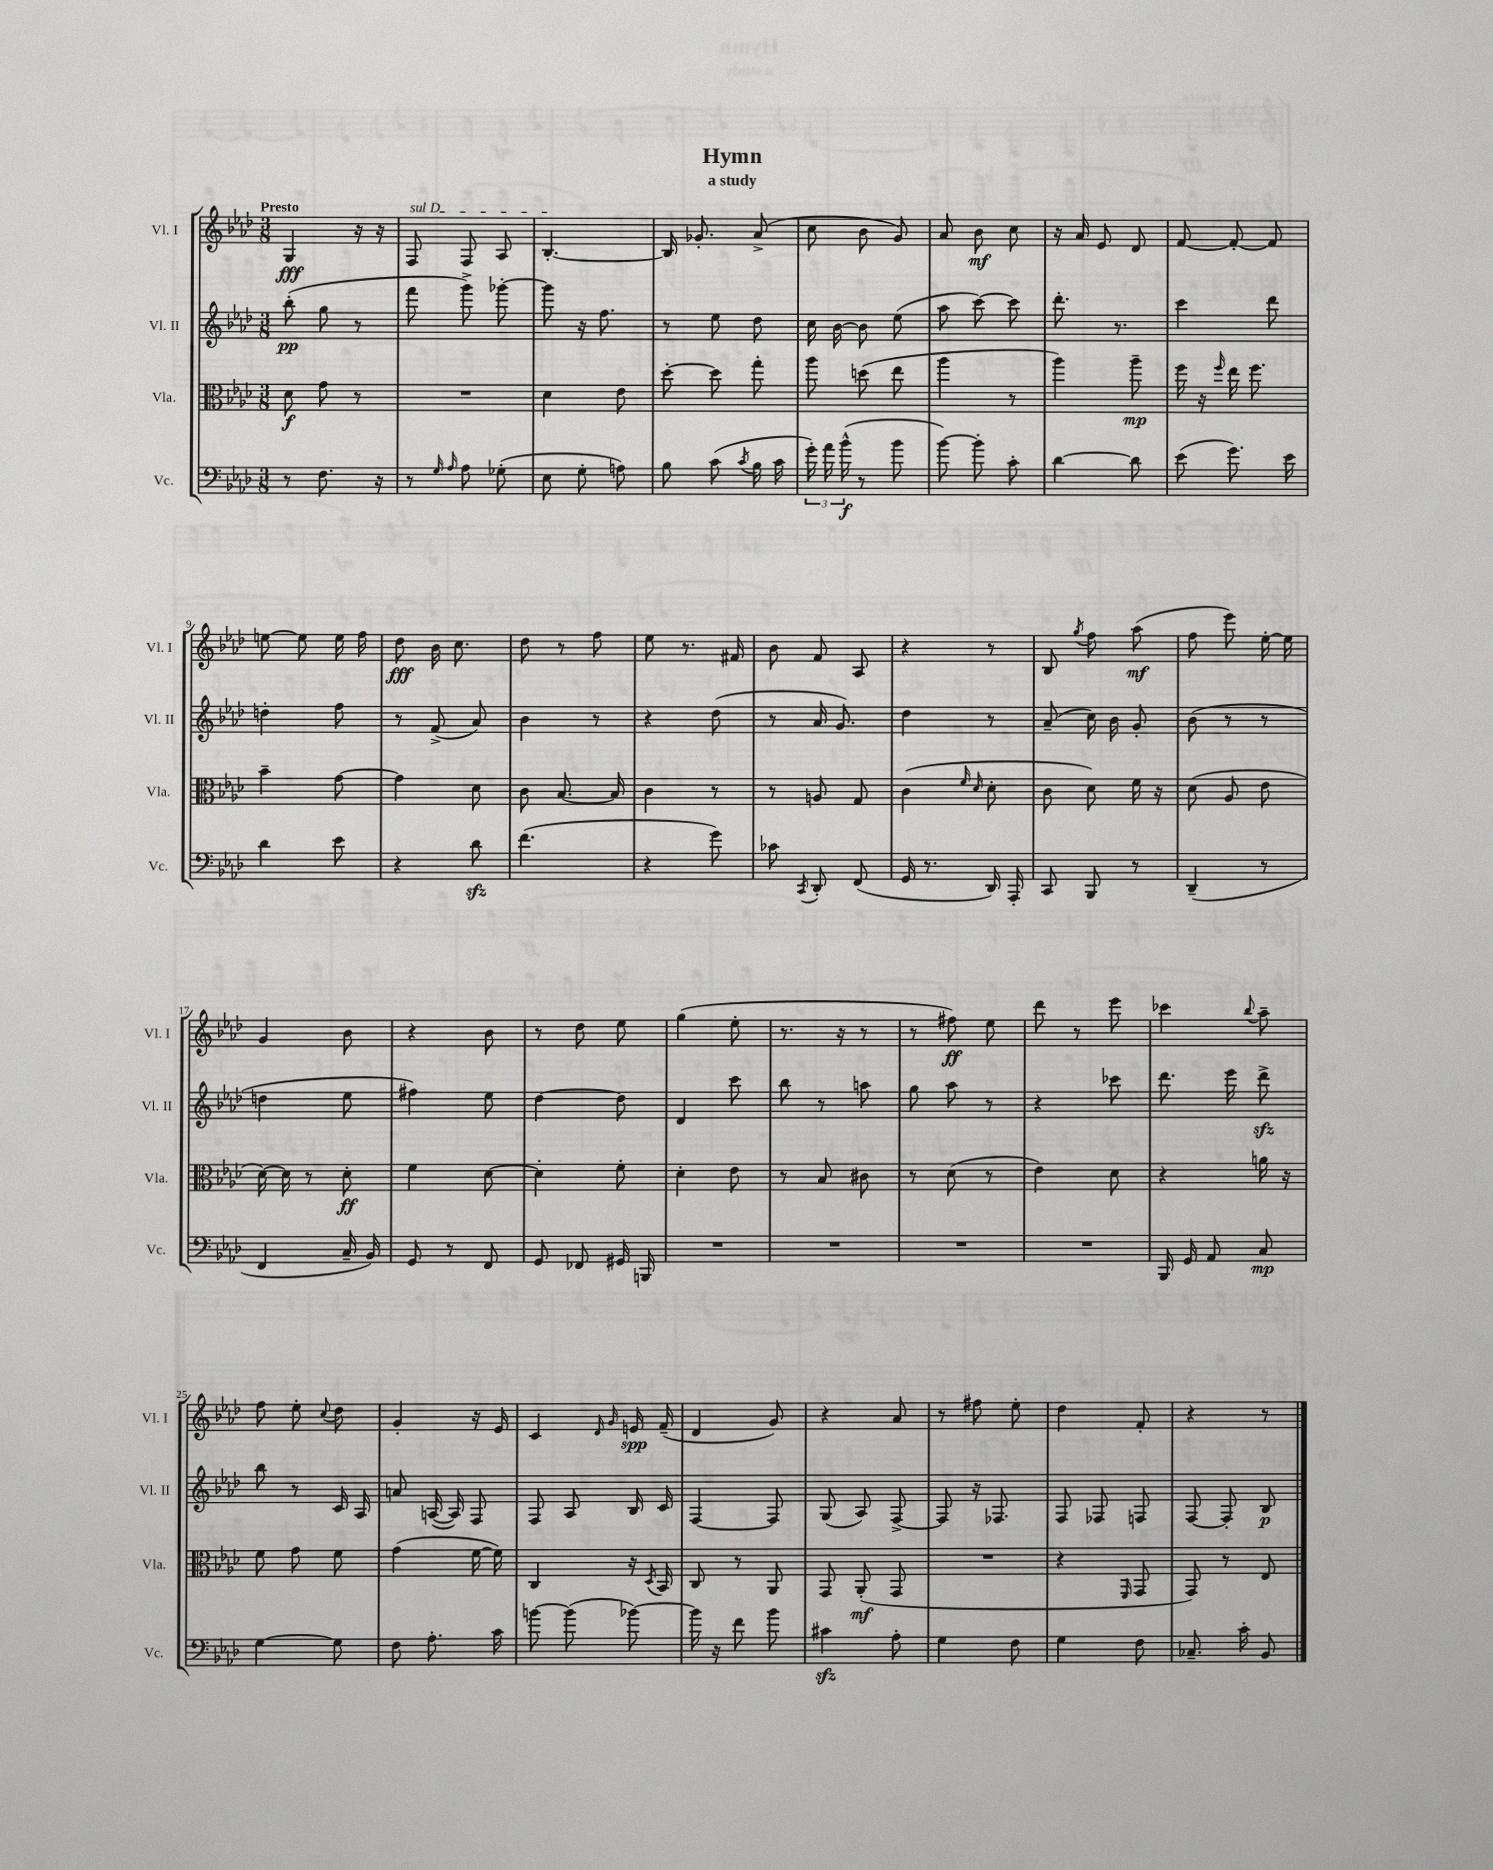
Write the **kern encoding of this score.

**kern	**dynam	**kern	**dynam	**kern	**dynam	**kern	**dynam
*part4	*part4	*part3	*part3	*part2	*part2	*part1	*part1
*staff4	*staff4	*staff3	*staff3	*staff2	*staff2	*staff1	*staff1
*I"Vc.	*	*I"Vla.	*	*I"Vl. II	*	*I"Vl. I	*
*I'Vc.	*	*I'Vla.	*	*I'Vl. II	*	*I'Vl. I	*
*clefF4	*	*clefC3	*	*clefG2	*	*clefG2	*
*k[b-e-a-d-]	*	*k[b-e-a-d-]	*	*k[b-e-a-d-]	*	*k[b-e-a-d-]	*
*M3/8	*	*M3/8	*	*M3/8	*	*M3/8	*
=1	=1	=1	=1	=1	=1	=1	=1
!	!	!	!	!	!	!LO:TX:a:B:t=Presto	!
8r	.	8d-\	f	(8bb-'\	pp	4G/	fff
8.F\	.	8g\	.	8gg\	.	.	.
.	.	8r	.	8r	.	16r	.
16r	.	.	.	.	.	16r	.
=2	=2	=2	=2	=2	=2	=2	=2
!	!	!	!	!	!	!LO:TX:a:i:t=sul D	!
8r	.	4.r	.	8fff\	.	8F/	.
16qqG/	.	.	.	.	.	.	.
16qqA-/	.	.	.	.	.	.	.
8A-\	.	.	.	8ggg^\)	.	8F/	.
(8G-X'\	.	.	.	[8ggg-X'\	.	8A-/	.
=3	=3	=3	=3	=3	=3	=3	=3
8E-\	.	4d-\	.	8ggg-\]	.	[4.B-'/	.
8G'\	.	.	.	16r	.	.	.
.	.	.	.	8.ff\	.	.	.
8An\)	.	8e-\	.	.	.	.	.
=4	=4	=4	=4	=4	=4	=4	=4
8B-\	.	[8dd-'\	.	8r	.	16B-/]	.
.	.	.	.	.	.	8.g-X'/	.
(8c\	.	8dd-\]	.	8ee-\	.	.	.
8qc/	.	.	.	.	.	.	.
16B-\	.	8gg'\	.	8dd-\	.	(8a-^/	.
16c\	.	.	.	.	.	.	.
=5	=5	=5	=5	=5	=5	=5	=5
24g'\)	.	8aa-\	.	16cc\	.	8cc\	.
24a-\	.	.	.	.	.	.	.
.	.	.	.	[16b-\	.	.	.
(24b-^^\	f	.	.	.	.	.	.
8r	.	(8ddn\	.	8b-\]	.	8b-\	.
8b-\	.	8ee-\	.	(8ee-\	.	8g/)	.
=6	=6	=6	=6	=6	=6	=6	=6
[8b-\)	.	4aa-\	.	8aa-\	.	8a-/	.
8b-'\]	.	.	.	[8ccc\)	.	8b-\	mf
8c'\	.	8r	.	8ccc\]	.	8cc\	.
=7	=7	=7	=7	=7	=7	=7	=7
[4d-\	.	4aa-\)	.	8.ddd-'\	.	16r	.
.	.	.	.	.	.	16a-/	.
.	.	.	.	.	.	8e-/	.
.	.	.	.	8.r	.	.	.
8d-\]	.	8aa-~\	mp	.	.	8d-/	.
=8	=8	=8	=8	=8	=8	=8	=8
(8e-\	.	16ff\	.	4ccc\	.	[8f/	.
.	.	16r	.	.	.	.	.
.	.	16qqff/	.	.	.	.	.
8.g\)	.	16ee-\	.	.	.	8f'/_	.
.	.	8.ff\	.	.	.	.	.
.	.	.	.	8ddd-\	.	8f/]	.
16e-\	.	.	.	.	.	.	.
!!LO:LB:g=z
=9	=9	=9	=9	=9	=9	=9	=9
4d-\	.	4b-~\	.	4ddn'\	.	[8een\	.
.	.	.	.	.	.	8ee\]	.
8e-\	.	[8g\	.	8ff\	.	16ee\	.
.	.	.	.	.	.	16ff\	.
=10	=10	=10	=10	=10	=10	=10	=10
4r	.	4g\]	.	8r	.	8dd-\	fff
.	.	.	.	(8f^/	.	16b-\	.
.	.	.	.	.	.	8.cc\	.
8d-zz\	.	8d-\	.	8a-/)	.	.	.
=11	=11	=11	=11	=11	=11	=11	=11
(4.f\	.	8c\	.	4b-\	.	8dd-\	.
.	.	[8.B-/	.	.	.	8r	.
.	.	.	.	8r	.	8ff\	.
.	.	16B-/]	.	.	.	.	.
=12	=12	=12	=12	=12	=12	=12	=12
4r	.	4c\	.	4r	.	8ee-\	.
.	.	.	.	.	.	8.r	.
8g\)	.	8r	.	(8dd-\	.	.	.
.	.	.	.	.	.	16f#X/	.
=13	=13	=13	=13	=13	=13	=13	=13
8c-X\	.	8r	.	8r	.	8b-\	.
8qCC/	.	.	.	.	.	.	.
8DD-'/	.	8An/	.	16a-/	.	8f/	.
.	.	.	.	8.g/)	.	.	.
(8FF/	.	8G/	.	.	.	8A-/	.
=14	=14	=14	=14	=14	=14	=14	=14
16GG/	.	(4c\	.	4dd-\	.	4r	.
8.r	.	.	.	.	.	.	.
.	.	16qqf/	.	.	.	.	.
.	.	16qqd-/	.	.	.	.	.
16DD-/)	.	8d-'\	.	8r	.	8r	.
16AAA-'/	.	.	.	.	.	.	.
=15	=15	=15	=15	=15	=15	=15	=15
8CC/	.	8c\	.	(8a-~/	.	8B-/	.
.	.	.	.	.	.	8qgg/	.
8BBB-/	.	8d-\)	.	16cc\)	.	8ff\	.
.	.	.	.	16b-\	.	.	.
8r	.	16f\	.	8g'/	.	(8aa-\	mf
.	.	16r	.	.	.	.	.
=16	=16	=16	=16	=16	=16	=16	=16
(4DD-~/	.	(8d-\	.	(8b-\	.	8ff\	.
.	.	8A-/	.	8r	.	8eee-\)	.
8r	.	8e-\	.	8r	.	[16ee-'\	.
.	.	.	.	.	.	16ee-\]	.
!!LO:LB:g=z
=17	=17	=17	=17	=17	=17	=17	=17
4FF/	.	[16d-\)	.	4ddn\	.	4g/	.
.	.	16d-\]	.	.	.	.	.
.	.	8r	.	.	.	.	.
16C~/	.	8d-'\	ff	8ee-\	.	8b-\	.
16BB-/)	.	.	.	.	.	.	.
=18	=18	=18	=18	=18	=18	=18	=18
8GG/	.	4f\	.	4ff#X\)	.	4r	.
8r	.	.	.	.	.	.	.
8FF/	.	[8d-\	.	8ee-\	.	8b-\	.
=19	=19	=19	=19	=19	=19	=19	=19
8GG/	.	4d-'\]	.	[4dd-\	.	8r	.
8FF-X/	.	.	.	.	.	8dd-\	.
16GG#X/	.	8f'\	.	8dd-\]	.	8ee-\	.
16BBBn/	.	.	.	.	.	.	.
=20	=20	=20	=20	=20	=20	=20	=20
4.r	.	4d-'\	.	4d-/	.	(4gg\	.
.	.	8e-\	.	8ccc\	.	8ee-'\	.
=21	=21	=21	=21	=21	=21	=21	=21
4.r	.	8r	.	8bb-\	.	8.r	.
.	.	8B-/	.	8r	.	.	.
.	.	.	.	.	.	16r	.
.	.	8c#X\	.	8aan\	.	8r	.
=22	=22	=22	=22	=22	=22	=22	=22
4.r	.	8r	.	8gg\	.	8r	.
.	.	(8d-\	.	8aa-\	.	8ff#X\)	ff
.	.	8r	.	8r	.	8ee-\	.
=23	=23	=23	=23	=23	=23	=23	=23
4.r	.	4e-\)	.	4r	.	8ddd-\	.
.	.	.	.	.	.	8r	.
.	.	8d-\	.	8ccc-X\	.	8eee-\	.
=24	=24	=24	=24	=24	=24	=24	=24
16BBB-/	.	4r	.	8.ddd-\	.	4ccc-X\	.
16GG/	.	.	.	.	.	.	.
8AA-/	.	.	.	.	.	.	.
.	.	.	.	16eee-\	.	.	.
.	.	.	.	.	.	8qqbb-/	.
8C/	mp	16an\	.	8ddd-zz^\	.	8aa-~\	.
.	.	16r	.	.	.	.	.
!!LO:LB:g=z
=25	=25	=25	=25	=25	=25	=25	=25
[4G\	.	8f\	.	8bb-\	.	8ff\	.
.	.	8g\	.	8r	.	8ee-'\	.
.	.	.	.	.	.	8qqcc/	.
8G\]	.	8f\	.	16c/	.	8dd-\	.
.	.	.	.	16A-/	.	.	.
=26	=26	=26	=26	=26	=26	=26	=26
8F\	.	(4g\	.	8an/	.	4g'/	.
8.A-'\	.	.	.	([16An/	.	.	.
.	.	.	.	16A/])	.	.	.
.	.	[16f\	.	8F/	.	16r	.
16c\	.	16f\])	.	.	.	16e-/	.
=27	=27	=27	=27	=27	=27	=27	=27
[8bn\	.	4C/	.	8F/	.	4c/	.
(8b\]	.	.	.	8A-/	.	.	.
.	.	.	.	.	.	16qqd-/	.
.	.	.	.	.	.	16qqg/	.
[8b-X\)	.	16r	.	16B-/	.	16en/	spp
.	.	8qD-/	.	.	.	.	.
.	.	16BB-/	.	16c/	.	(16f~/	.
=28	=28	=28	=28	=28	=28	=28	=28
16b-\]	.	8C/	.	[4F/	.	4d-/	.
16r	.	.	.	.	.	.	.
8f\	.	8r	.	.	.	.	.
8b-\	.	8AA-/	.	8F/]	.	8g/)	.
=29	=29	=29	=29	=29	=29	=29	=29
4c#Xzz\	.	8GG/	.	(8G/	.	4r	.
.	.	(8AA-'/	mf	8A-/)	.	.	.
8A-'\	.	8GG/	.	[8F^/	.	8a-/	.
=30	=30	=30	=30	=30	=30	=30	=30
4G\	.	4.r	.	8F/]	.	8r	.
.	.	.	.	16r	.	8ff#X\	.
.	.	.	.	8.F-X/	.	.	.
8F\	.	.	.	.	.	8ee-'\	.
=31	=31	=31	=31	=31	=31	=31	=31
4G\	.	4r	.	8F/	.	4dd-\	.
.	.	.	.	8F-X/	.	.	.
.	.	16qqFF/	.	.	.	.	.
8F\	.	8GG/	.	8Fn/	.	8f'/	.
=32	=32	=32	=32	=32	=32	=32	=32
8.C-X~/	.	8GG/)	.	[8F/	.	4r	.
.	.	8r	.	8F'/]	.	.	.
16c'\	.	.	.	.	.	.	.
8BB-/	.	8E-/	.	8B-/	p	8r	.
==	==	==	==	==	==	==	==
*-	*-	*-	*-	*-	*-	*-	*-
